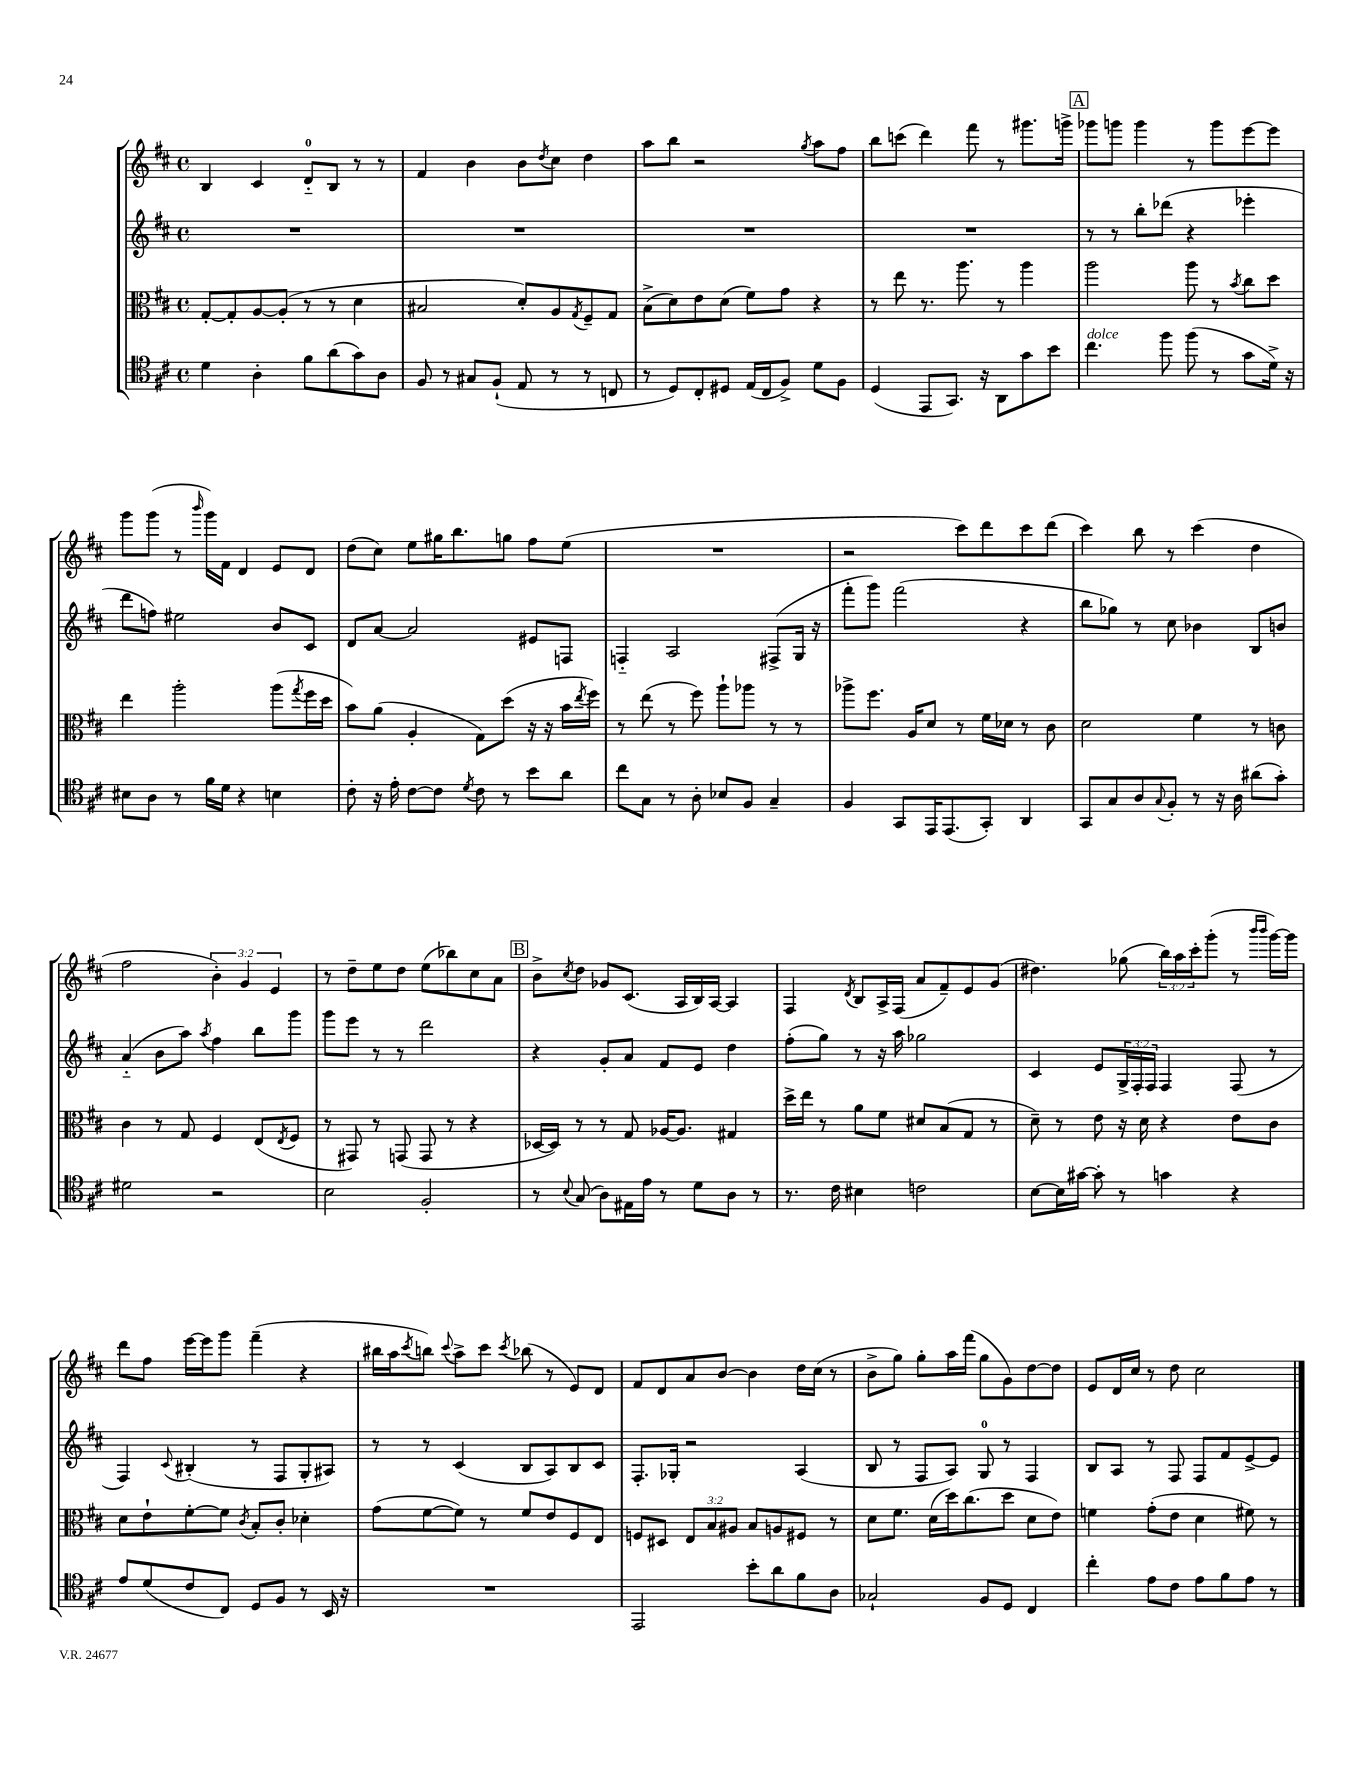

**kern	**kern	**kern	**kern
*staff4	*staff3	*staff2	*staff1
*clefC4	*clefC3	*clefG2	*clefG2
*k[f#c#]	*k[f#c#]	*k[f#c#]	*k[f#c#]
*M4/4	*M4/4	*M4/4	*M4/4
*met(c)	*met(c)	*met(c)	*met(c)
4d	[8G'	1r	4B
.	8G']	.	.
4A'	[8A	.	4c#
.	(8A']	.	.
8f#	8r	.	8d'~
(8a	8r	.	8B
8g)	4d	.	8r
8A	.	.	8r
=	=	=	=
8F#	2B#	1r	4f#
8r	.	.	.
8G#	.	.	4b
(8F#`	.	.	.
8E	8d')	.	8b
.	.	.	8qdd
8r	8A	.	8cc#
.	8qG	.	.
8r	8F#~	.	4dd
8C	8G	.	.
=	=	=	=
8r	(8B^	1r	8aa
8D)	8d)	.	8bb
8C#'	8e	.	2r
8D#	(8d	.	.
(16E	8f#)	.	.
16C#	.	.	.
8F#^)	8g	.	.
.	.	.	8qgg
8d	4r	.	8aa
8F#	.	.	8ff#
=	=	=	=
(4D	8r	1r	8bb
.	8ee	.	(8ccc
8EE	8.r	.	4ddd)
8.GG)	.	.	.
.	8.aa	.	.
.	.	.	8fff#
16r	.	.	.
8AA	8r	.	8r
8g	4aa	.	8.ggg#
8b	.	.	.
.	.	.	16ggg^
=	=	=	=
4.cc#	2aa	8r	8ggg-
.	.	8r	8ggg
.	.	8bb'	4ggg
8ff#	.	(8ddd-	.
(8ff#	8aa	4r	8r
8r	8r	.	8ggg
.	8qb	.	.
8g	8cc#	4eee-'	[8eee
16d^)	8dd	.	8eee]
16r	.	.	.
=	=	=	=
8B#	4ee	8ddd	8ggg
8A	.	8ff)	(8ggg
8r	2aa'	2ee#	8r
.	.	.	16qqbbb
16f#	.	.	16ggg)
16d	.	.	16f#
4r	.	.	4d
4B	(8aa	8b	8e
.	8qgg	.	.
.	16ff#	8c#	8d
.	16dd	.	.
=	=	=	=
8c#'	8b)	8d	(8dd
16r	(8a	[8a	8cc#)
16e'	.	.	.
[8c#	4A'	2a]	8ee
8c#]	.	.	16gg#
.	.	.	8.bb
8qd	.	.	.
8c#	8G)	.	.
8r	(8dd	.	8gg
8b	16r	8e#	8ff#
.	16r	.	.
8a	16b	8F	(8ee
.	8qee	.	.
.	16ff#)	.	.
=	=	=	=
8cc#	8r	4F'~	1r
8G	(8ee	.	.
8r	8r	2A	.
8A'	8ff#)	.	.
8B-	8aa`	.	.
8F#	8aa-	.	.
4G~	8r	(8F#^	.
.	8r	16G	.
.	.	16r	.
=	=	=	=
4F#	8aa-^	8fff#'	2r
.	8.ff#	8ggg)	.
8GG	.	(2fff#	.
.	16A	.	.
16EE	8d	.	.
(8.EE	.	.	.
.	8r	.	8ccc#)
8GG')	16f#	.	8ddd
.	16d-	.	.
4AA	8r	4r	8ccc#
.	8c#	.	(8ddd
=	=	=	=
8GG	2d	8bb	4ccc#)
8G	.	8gg-)	.
8A	.	8r	8bb
8qqG	.	.	.
8F#'	.	8cc#	8r
8r	4f#	4b-	(4ccc#
16r	.	.	.
16A	.	.	.
(8a#	8r	8B	4dd
8g')	8c	8b	.
=	=	=	=
2d#	4c#	(4a'~	2ff#
.	8r	8b	.
.	8G	8aa)	.
.	.	8qaa	.
2r	4F#	4ff#	6b')
.	.	.	6g
.	(8E	8bb	.
.	.	.	6e
.	8qE	.	.
.	8F#	8ggg	.
=	=	=	=
2B	8r	8ggg	8r
.	8GG#)	8eee	8dd~
.	8r	8r	8ee
.	(8GG	8r	8dd
2F#'	8GG	2ddd	(8ee
.	8r	.	8bb-)
.	4r	.	8cc#
.	.	.	8a
=	=	=	=
8r	[16D-	4r	8b^
.	16D-])	.	.
8qqB	.	.	8qcc#
(8G	8r	.	8dd
8A)	8r	8g'	8g-
16E#	8G	8a	(8.c#
16e	.	.	.
8r	[16A-	8f#	.
.	8.A-]	.	16A
8d	.	8e	16B)
.	.	.	[16A
8A	4G#	4dd	4A]
8r	.	.	.
=	=	=	=
8.r	16dd^	(8ff#'	4F#
.	16ee	.	.
.	8r	8gg)	.
16c#	.	.	.
.	.	.	8qd
4B#	8a	8r	8B
.	8f#	16r	16A^
.	.	16aa	(16F#
2c	8d#	2gg-	8a
.	(8B	.	8f#~)
.	8G	.	8e
.	8r	.	(8g
=	=	=	=
[8B	8d~)	4c#	4.dd#)
16B]	8r	.	.
[16g#	.	.	.
8g#']	8e	8e	.
8r	16r	24G^	(8gg-
.	.	24F#'	.
.	16d	.	.
.	.	24F#	.
4g	4r	4F#	24bb)
.	.	.	24aa
.	.	.	24ccc#'
.	.	.	(8ggg'
4r	8e	(8F#	8r
.	.	.	16qqbbb
.	.	.	16qqbbb
.	8c#	8r	[16ggg)
.	.	.	16ggg]
=	=	=	=
8e	8d	4F#)	8ddd
(8d	8e`	.	8ff#
.	.	8qqc#	.
8c#	[8f#'	(4B#'	[16eee
.	.	.	16eee]
8C#)	8f#]	.	8ggg
.	8qc#	.	.
8D	8B'	8r	(4fff#~
8F#	8c#'	8F#	.
8r	4d-'	8G'	4r
16BB	.	8A#)	.
16r	.	.	.
=	=	=	=
1r	(8g	8r	16bb#
.	.	.	16aa
.	.	.	8qccc#
.	[8f#	8r	8bb)
.	.	.	8qqccc#
.	8f#])	(4c#	8aa^
.	8r	.	8ccc#
.	.	.	8qccc#
.	8f#	8B	(8bb-
.	8e	8A)	8r
.	8F#	8B	8e)
.	8E	8c#	8d
=	=	=	=
2EE	8F	8.F#'	8f#
.	8D#	.	8d
.	.	16G-'	.
.	12E	2r	8a
.	12B	.	.
.	.	.	[8b
.	12A#	.	.
8b'	8B	.	4b]
8a	8A	.	.
8f#	8F#	(4A	16dd
.	.	.	(16cc#
8A	8r	.	8r
=	=	=	=
2G-`	8d	8B	8b^
.	8.f#	8r	8gg)
.	.	8F#	8gg'
.	(16d	.	.
.	16dd)	8A)	16aa
.	(8.cc#	.	(16fff#
8F#	.	8G	8gg
8D	8dd	8r	8g)
4C#	8d	4F#	[8dd
.	8e)	.	8dd]
=	=	=	=
4cc#'	4f	8B	8e
.	.	8A	16d
.	.	.	16cc#
8e	(8g'	8r	8r
8c#	8e	8F#	8dd
8e	4d	8F#	2cc#
8f#	.	8f#	.
8e	8f#)	[8e^	.
8r	8r	8e]	.
==	==	==	==
*-	*-	*-	*-
